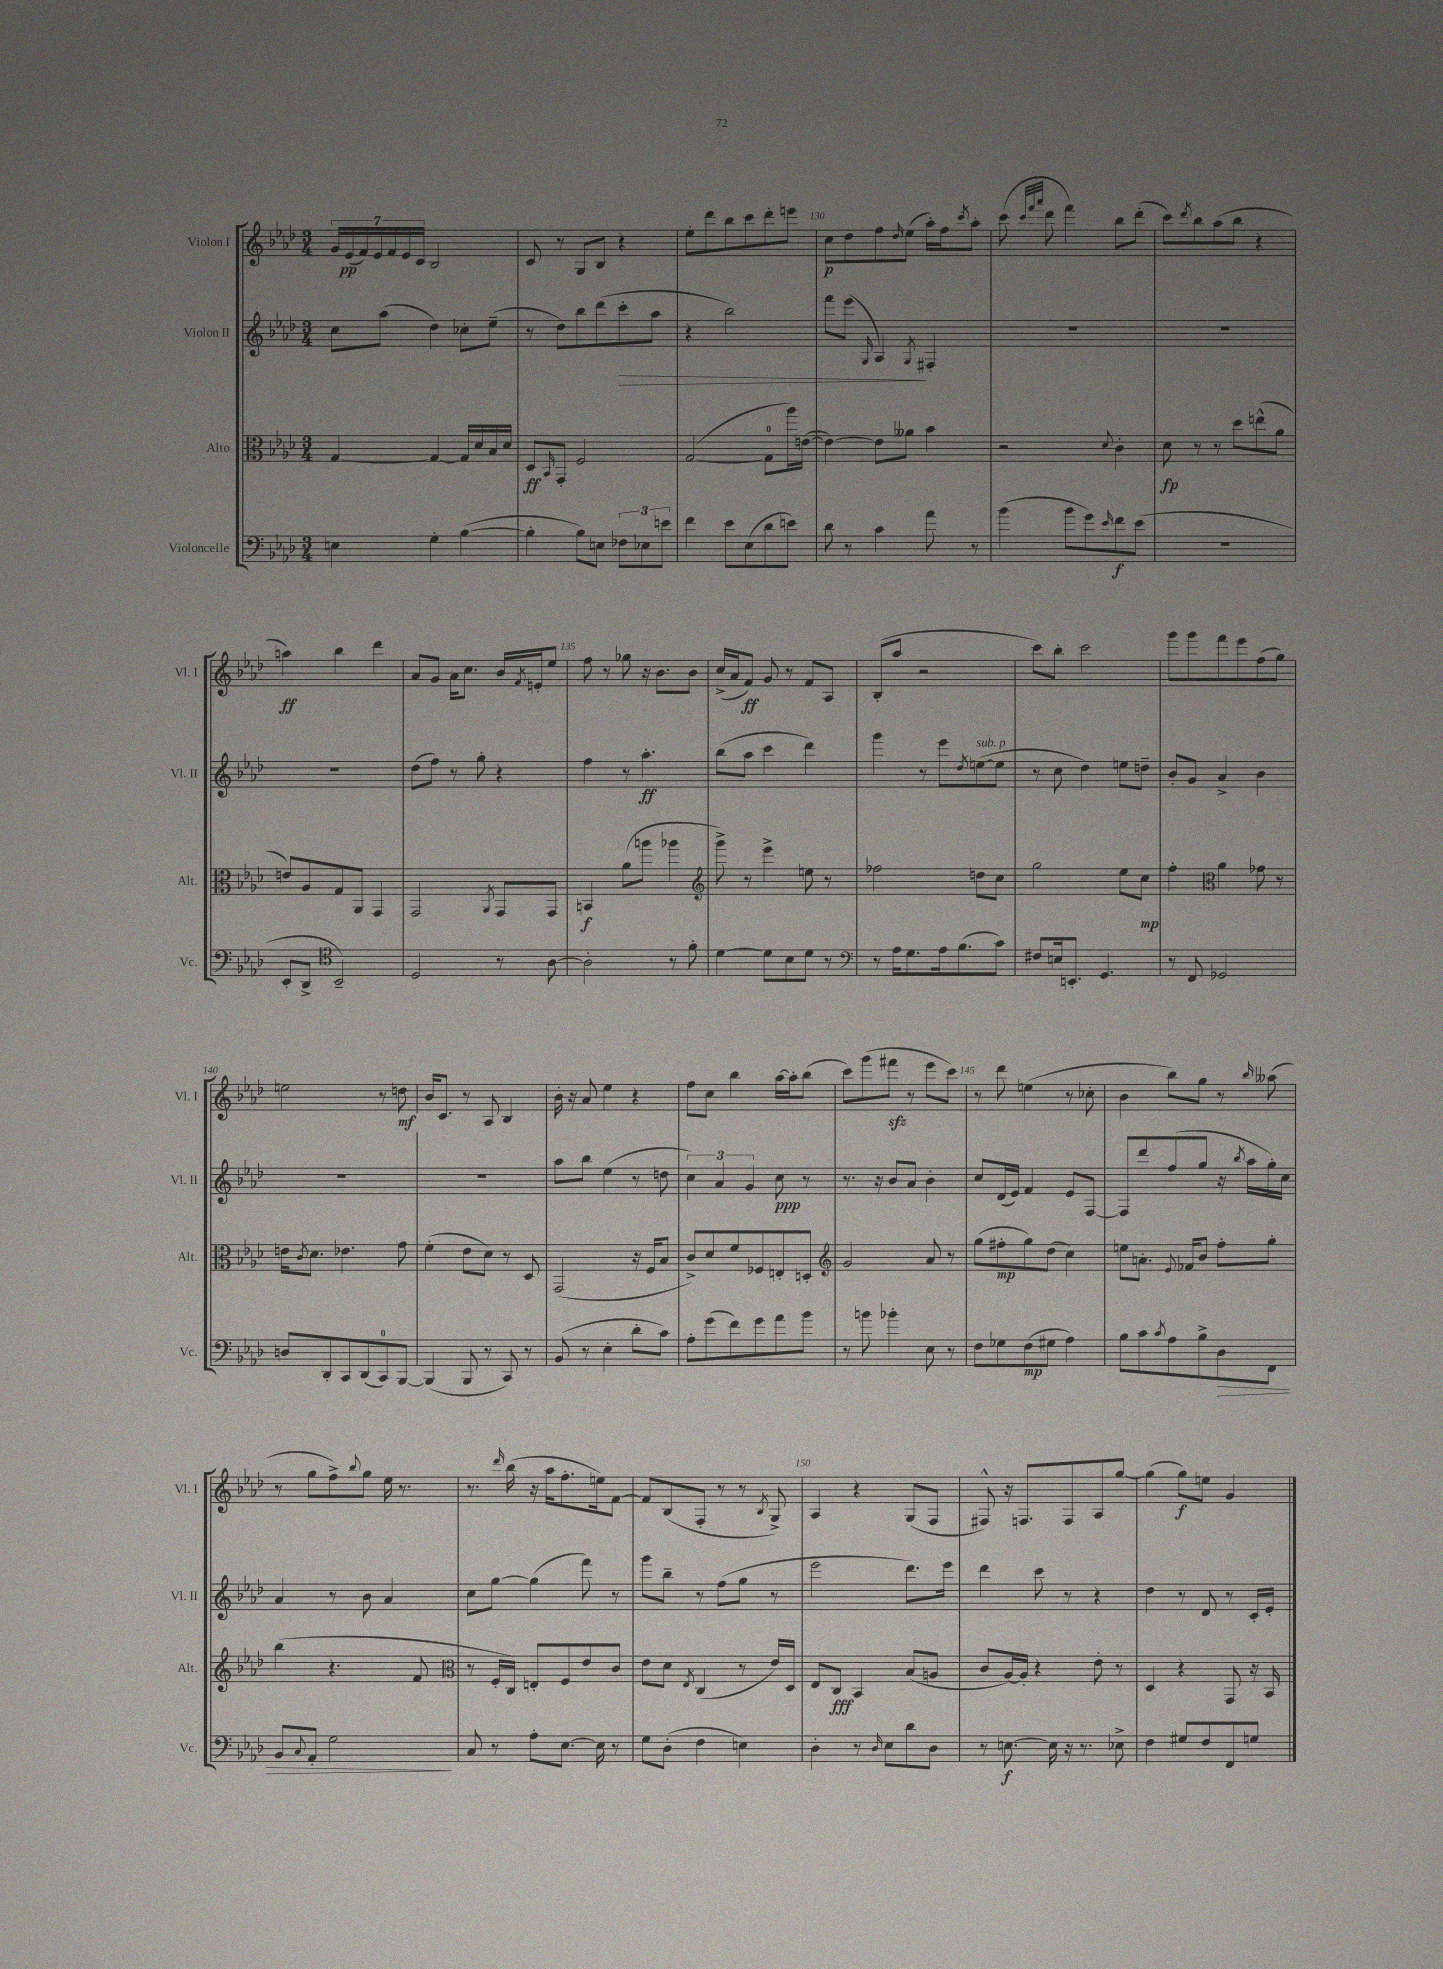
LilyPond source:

<<
\new StaffGroup <<
\new Staff = "s0" \with { instrumentName = "Violon I" shortInstrumentName = "Vl. I" } {
    \clef treble \key aes \major \numericTimeSignature \time 3/4
    \tuplet 7/4 { g'16 ees'16\pp( f'16) ees'16 f'16 ees'16 c'16 } bes2 |
    c'8 r8 g8 bes8 r4 |
    ees''8-. des'''8 bes''8 c'''8 des'''8-. e'''8 |
    c''8\p des''8 f''8 \grace { des''16 } ees''8( aes''16-.) f''16 \acciaccatura { c'''8 } aes''8-. |
    c'''8( \grace { c'''32 f'''32 aes'''32 } des'''8 f'''4) bes''8 des'''8-.( |
    c'''8) \acciaccatura { des'''8 } bes''8 aes''8( bes''8 r4 |
    a''4\ff) bes''4 des'''4 |
    aes'8 g'8 aes'16 c''8. bes'16 \acciaccatura { f'8 } e'16-. ees''8 |
    f''8 r8 ges''8 r16 bes'8. bes'8 |
    c''16->( aes'16 f'8\ff) g'8 r8 f'8 aes8 |
    bes8-.( aes''8 r2 |
    c'''8) bes''8-. c'''2 |
    g'''8 g'''8 f'''8 ees'''8 f''8( g''8) |
    e''2 r8 d''8\mf |
    bes'16 c'8. r8 aes8 bes4 |
    bes'16-. r16 aes'8 ees''4 r4 |
    f''8 c''8 bes''4 aes''16~ aes''16-. bes''8( |
    c'''8) g'''8( fis'''8\sfz r8 ees'''8 c'''8) |
    r8 des'''8 e''4( r8 ces''8-. |
    bes'4 bes''8) g''8 r8 \grace { bes''16 } aeses''8( |
    r8 g''8 f''8->) \appoggiatura { bes''8 } g''8 ees''16 r8. |
    r8. \grace { des'''16 } bes''16( r16 aes''16 f''8.-. e''16) f'8~ |
    f'8 bes8( f8-. r8 r8 \acciaccatura { bes8 } g8->) |
    aes4 r4 g8( f8 |
    fis8-^) r16 f8. f8 aes8 g''8~ |
    g''4( g''8\f) e''8 g'4 \bar "|." |
}
\new Staff = "s1" \with { instrumentName = "Violon II" shortInstrumentName = "Vl. II" } {
    \clef treble \key aes \major \numericTimeSignature \time 3/4
    c''8 aes''8( des''4) ces''8-. ees''8--( |
    r8 des''8) bes''8 des'''8( c'''8-.\> aes''8 |
    r4 bes''2) |
    f'''8 ees'''8( \grace { g16 } aes4\!) \acciaccatura { g8 } fis4-. |
    R2. |
    R2. |
    R2. |
    des''8( f''8) r8 g''8-. r4 |
    f''4 r8 aes''4.-.\ff |
    bes''8( aes''8 c'''4 des'''4) |
    g'''4 r8 ees'''8 \acciaccatura { des''8 } e''8~^\markup { \italic "sub. p" }( e''8 |
    r8 c''8 des''4) e''8 d''8-- |
    bes'8-. g'8 aes'4-> bes'4 |
    R2. |
    R2. |
    aes''8 bes''8 ees''4( r8 d''8 |
    \tuplet 3/2 { c''4) aes'4 g'4 } c''8\ppp r8 |
    r8. r16 bes'8 aes'8 bes'4-. |
    c''8 des'16( ees'16) f'4 ees'8 f8~ |
    f8 des'''8 f''8( g''8 r16 \acciaccatura { bes''8 } aes''16 g''16-.) c''16 |
    aes'4 r8 bes'8 aes'4 |
    c''8 g''8~ g''4( f'''8) r8 |
    g'''8 bes''8-- r8 f''8( g''8 r8 |
    ees'''2 des'''8.) ees'''16 |
    des'''4 c'''8 r8 r4 |
    des''4 r8 des'8 r8 c'16-. ees'16-. \bar "|." |
}
\new Staff = "s2" \with { instrumentName = "Alto" shortInstrumentName = "Alt." } {
    \clef alto \key aes \major \numericTimeSignature \time 3/4
    g4~ g4~ g16 des'16 bes16 des'16 |
    des8\ff \grace { bes,16 } g,8-. f2 |
    g2~( g8-0 aes''16) e'16~( |
    e'4~) e'8 aeses'8 bes'4 |
    r2 \appoggiatura { des'8 } c'4-. |
    des'8\fp r8 r8 des''8 e''8-^( aes'8 |
    e'8) aes8 g8 aes,8 g,4 |
    g,2 \acciaccatura { aes,8 } g,8 g,8 |
    b,4\f aes'8( a''8 aes''4 |
    \clef treble g'''8->) r8 ees'''4-> e''8 r8 |
    fes''2 d''8 c''8 |
    g''2 ees''8 c''8\mp |
    f''4-. \clef alto aes'4 ges'8 r8 |
    e'16 \acciaccatura { c'8 } des'8. ees'4. g'8 |
    f'4-.( ees'8 des'8) r8 des8 |
    g,2( r16 f16 bes8 |
    c'8->) des'8 f'8 fes8 e8-. d8-. |
    \clef treble g'2 aes'8 r8 |
    g''8( fis''8-.\mp g''8) des''8( c''4) |
    e''8 a'8.-. \appoggiatura { ees'8 } fes'16 bes'8 f''8-. g''8-. |
    bes''4( r4. f'8 |
    \clef alto r8 f16-. c16) e8-. f8 ees'8 c'8 |
    ees'8 des'8 \acciaccatura { ees8 } c4( r8 ees'16) des16 |
    ees8 c8\fff bes,4 bes8( a8 |
    c'8 aes16~) aes16-. r4 ees'8-. r8 |
    des4 r4 g,8 r16 bes,16 \bar "|." |
}
\new Staff = "s3" \with { instrumentName = "Violoncelle" shortInstrumentName = "Vc." } {
    \clef bass \key aes \major \numericTimeSignature \time 3/4
    e4 g4-. bes4~( |
    bes4-. bes8) e8 \tuplet 3/2 { fes8 ees8 e'8 } |
    f'4 ees'8 ees8( des'8 e'8) |
    des'8 r8 c'4 aes'8 r8 |
    bes'4( bes'8 g'8) \grace { ees'16 } f'8\f ees'8( |
    R2. |
    ees,8-. des,8-> \clef tenor bes,2--) |
    des2 r8 aes8~ |
    aes2-. r8 f'8-. |
    des'4~ des'8 bes8 des'8 r8 |
    \clef bass r8 aes16 g8. aes16 bes8.( c'8) |
    fis8 e16 e,8.-. g,4. |
    r8 f,8 ges,2 |
    d8 des,8-. c,8 des,8( c,8-0) bes,,8~ |
    bes,,4( bes,,8 r8 c,8) r8 |
    bes,8( r8 ees4-. des'8-. c'8) |
    aes8-. g'8( f'8) g'8 aes'8 bes'8 |
    r8 b'8 bes'4-. ees8 r8 |
    f8 ges8 f8\mp( gis8 aes4) |
    bes8 c'8 \acciaccatura { c'8 } aes8 bes8-> des8\> f,8 |
    bes,8 \appoggiatura { c8 } aes,8-. g2\! |
    c8 r8 aes8-. ees8.~ ees16 r8 |
    g8 des8-.( f4 e4) |
    des4-. r8 \grace { des16 } ees8 des'8 des8 |
    r8 e8.~\f e16 r16 r8. ees8-> |
    f4 gis8 f8 f,8 g8 \bar "|." |
}
>>
>>
\layout { \context { \Score currentBarNumber = #127 \override BarNumber.break-visibility = ##(#f #t #t) barNumberVisibility = #(every-nth-bar-number-visible 5) } }
